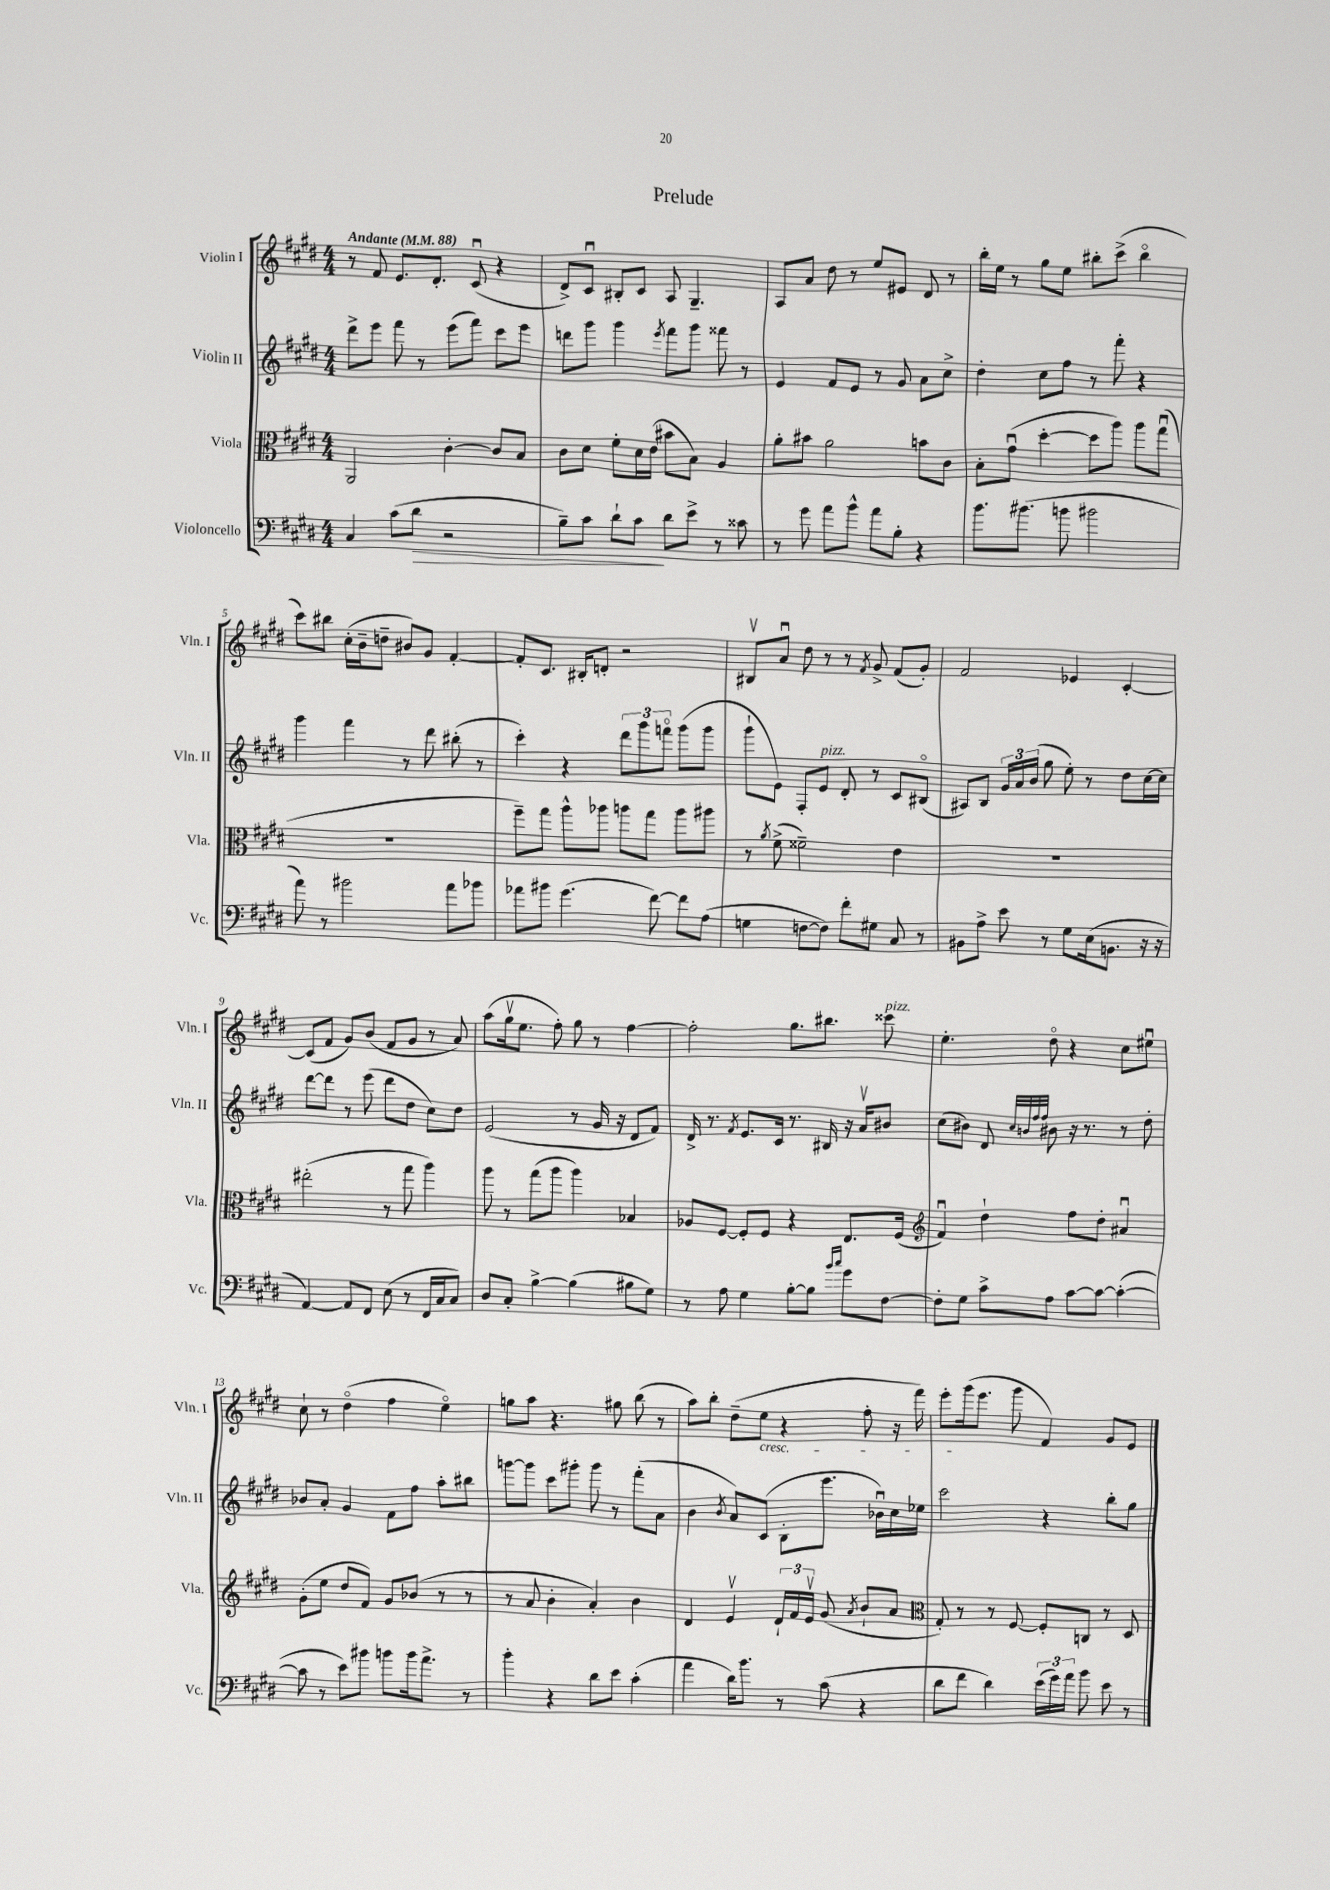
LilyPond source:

\header { title = "Prelude" }
<<
\new StaffGroup <<
\new Staff = "s0" \with { instrumentName = "Violin I" shortInstrumentName = "Vln. I" } {
    \clef treble \key e \major \numericTimeSignature \time 4/4 \tempo "Andante" 4 = 88
    \autoBeamOff r8 fis'8 e'8.[ dis'8.]-. cis'8\downbow( r4 |
    dis'8[->) cis'8]\downbow bis8[-. cis'8] a8 gis4.-- |
    a8[ a'8] dis''8 r8 e''8[ eis'8] dis'8 r8 |
    b''16[-. e''16] r8 gis''8[ e''8] bis''8[-. cis'''8]->( bis''4\flageolet |
    cis'''8[) bis''8] cis''16[-.( b'16-- d''8]-- bis'8[) gis'8] fis'4~-. |
    fis'8[-. cis'8.] bis16[-. d'8]-. r2 |
    bis8[\upbow a'8]\downbow dis''8 r8 r8 \acciaccatura { fis'8 } gis'8-> fis'8[( gis'8]-.) |
    fis'2 ees'4 cis'4~-. |
    cis'8[( fis'8] gis'8[) b'8]( fis'8[ gis'8] r8 a'8) |
    a''8[( gis''16\upbow e''8.] fis''8-.) gis''8 r8 fis''4~ |
    fis''2-. gis''8.[ bis''8.] cisis'''8^\markup { \italic "pizz." } |
    e''4.-. dis''8\flageolet r4 cis''8[ eis''8]\downbow |
    cis''8-! r8 dis''4\flageolet( fis''4 e''4\flageolet) |
    g''8[ a''8] r4. gis''8 b''8( r8 |
    a''8[) b''8]-. dis''8[--( e''8]\cresc r4 fis''8-. r16 fis'''16) |
    e'''8[-. gis'''16\!( e'''8.] gis'''8 fis'4) gis'8[ e'8] \bar "|." |
}
\new Staff = "s1" \with { instrumentName = "Violin II" shortInstrumentName = "Vln. II" } {
    \clef treble \key e \major \numericTimeSignature \time 4/4
    \autoBeamOff dis'''8[-> e'''8] fis'''8 r8 e'''8[( fis'''8]) cis'''8[ e'''8] |
    d'''8[ gis'''8] gis'''4 \acciaccatura { e'''8 } fis'''8[ gis'''8] fisis'''8 r8 |
    e'4 fis'8[ e'8] r8 gis'8 a'8[ cis''8]-> |
    dis''4-. cis''8[ fis''8] r8 fis'''8-. r4 |
    gis'''4 fis'''4 r8 dis'''8 bis''8-.( r8 |
    cis'''4-.) r4 \tuplet 3/2 { dis'''8[ gis'''8 f'''8]\flageolet } gis'''8[( gis'''8] |
    gis'''8[-! e'8]) fis8[-. e'8]^\markup { \italic "pizz." } dis'8-. r8 cis'8[ bis8]\flageolet( |
    ais8[) b8] \tuplet 3/2 { gis'16[ a'16 b'16]( } gis''8 e''8-.) r8 dis''8[ cis''16~ cis''16] |
    dis'''8[~ dis'''8] r8 e'''8( dis'''8[ dis''8] cis''8[) dis''8] |
    e'2( r8 gis'16 r16 dis'8[ fis'8]) |
    dis'16-> r8. \acciaccatura { fis'8 } e'8.[ cis'16] r8. bis16 r16 a'16[\upbow bis'8] |
    cis''8[( bis'8]) dis'8 \grace { cis''32[ b'32 fis''32 fis''32] } bis'8 r16 r8. r8 dis''8-. |
    bes'8[ a'8]-. gis'4 fis'8[ fis''8] a''8[-. bis''8] |
    g'''8[~ g'''8] cis'''8[ gis'''8]-. gis'''8 r8 fis'''8[-.( a'8] |
    b'4 \acciaccatura { b'8 } a'8[) cis'8]( b8[-. e'''8.] bes'16[\downbow) cis''16 ees''16] |
    cis'''2 r4 b''8[-. gis''8] \bar "|." |
}
\new Staff = "s2" \with { instrumentName = "Viola" shortInstrumentName = "Vla." } {
    \clef alto \key e \major \numericTimeSignature \time 4/4
    \autoBeamOff a,2 cis'4~-. cis'8[ b8] |
    cis'8[ dis'8] fis'8[-. dis'16 e'16]( bis'8[ b8]) a4 |
    a'8[-. bis'8] a'2 b'8[ cis'8] |
    b8[-. gis'8]\downbow( dis''4~-. dis''8[ a''8]) a''8[ gis''8]\downbow( |
    R1 |
    fis''8[--) gis''8] a''8[-^ aes''8] a''8[ gis''8] a''8[ ais''8] |
    r8 \acciaccatura { a'8 } fis'8->( fisis'2--) e'4 |
    R1 |
    eis''2-.( r8 gis''8 a''4) |
    a''8 r8 gis''8[( a''8] a''4) bes4 |
    aes8[ fis8]~ fis8[-. fis8] r4 e8.[ fis16]( |
    \clef treble fis'4\downbow) dis''4-! fis''8[ dis''8]-. ais'4\downbow |
    gis'8[-.( e''8] dis''8[ fis'8]) gis'8[ bes'8]( r8 r8 |
    r8 a'8 b'4-. a'4-.) b'4 |
    dis'4 e'4\upbow \tuplet 3/2 { dis'16[-! fis'16 e'16]\upbow } gis'8( \acciaccatura { a'8 } b'8[-! a'8] |
    \clef alto gis8-.) r8 r8 fis8~ fis8[-. c8] r8 dis8 \bar "|." |
}
\new Staff = "s3" \with { instrumentName = "Violoncello" shortInstrumentName = "Vc." } {
    \clef bass \key e \major \numericTimeSignature \time 4/4
    \autoBeamOff cis4 cis'8[( dis'8]\> r2 |
    b8[--) cis'8] dis'8[-! cis'8]\! dis'8[ e'8]-> r8 cisis'8 |
    r8 gis'8 a'8[ b'8]-^ a'8[ b8]-. r4 |
    b'8.[ bis'8.]( b'8 bis'2 |
    a'8) r8 bis'2 a'8[ bes'8] |
    aes'8[ bis'8] gis'4.( fis'8~) fis'8[ a8]( |
    g4 f8[~ f8]) fis'8[-. gis8] cis8 r8 |
    bis,8[ a8]-> e'8 r8 gis8[ e16( b,8.] r16 r16 |
    a,4~) a,8[ fis,8] e8( r8 fis,16[ cis16 cis8]) |
    dis8[ cis8]-. b4~-> b4( bis8[ gis8]) |
    r8 a8 gis4 b8[~-. b8] \grace { b'16[ cis''16] } gis'8[ fis8]~ |
    fis8[-. gis8] cis'8[-> a8] cis'8[~ cis'8]~ cis'4~-.( |
    cis'8 r8 e'8[) bis'8] b'8[ b'16 a'8.]-> r8 |
    b'4-. r4 dis'8[ e'8] cis'4-.( |
    a'4 dis'16[) b'8.] r8 cis'8( r4 |
    dis'8[ fis'8] dis'4) \tuplet 3/2 { e'16[( gis'16) a'16] } b'8 e'8 r8 \bar "|." |
}
>>
>>
